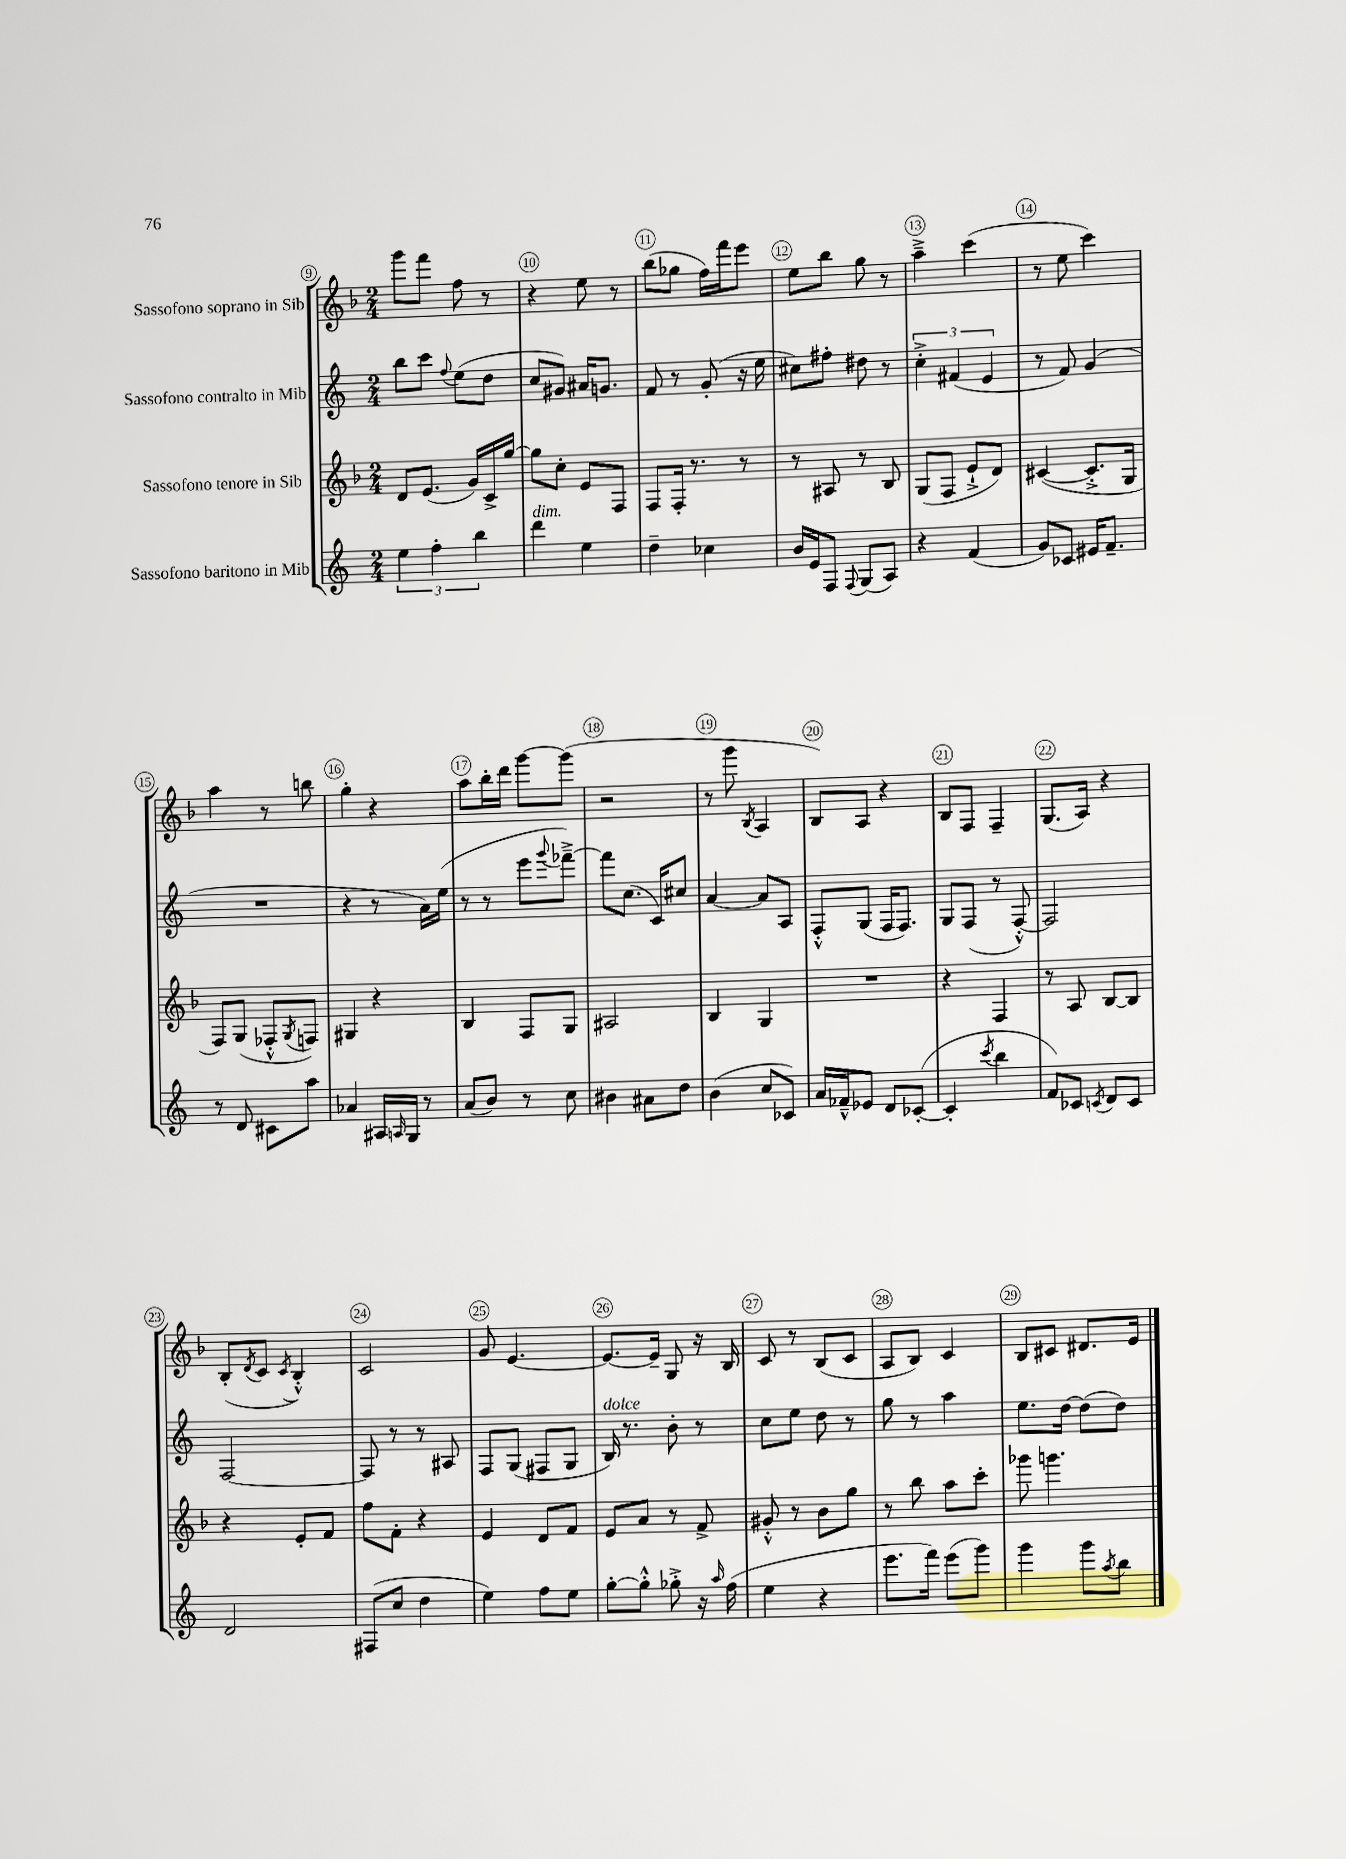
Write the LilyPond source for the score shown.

<<
\new StaffGroup <<
\new Staff = "s0" \with { instrumentName = "Sassofono soprano in Sib" } {
    \clef treble \key f \major \numericTimeSignature \time 2/4
    g'''8 f'''8 f''8 r8 |
    r4 e''8 r8 |
    bes''8( ges''8 f''16) f'''16 e'''8 |
    e''8 bes''8 g''8 r8 |
    a''4---> c'''4( |
    r8 e''8 c'''4) |
    a''4 r8 b''8 |
    g''4-. r4 |
    a''8 bes''16-. d'''16 g'''8~ g'''8( |
    r2 |
    r8 g'''8 \acciaccatura { bes8 } a4 |
    bes8) a8 r4 |
    bes8 f8 f4-- |
    g8.( a16) r4 |
    bes8-.( \acciaccatura { d'8 } c'8 \acciaccatura { c'8 } bes4-.-^) |
    c'2 |
    g'8 e'4.~ |
    e'8.~ e'16-- g8 r16 bes16 |
    c'8 r8 bes8( c'8 |
    a8 bes8) c'4 |
    bes8 cis'8 dis'8. e'16 \bar "|." |
}
\new Staff = "s1" \with { instrumentName = "Sassofono contralto in Mib" } {
    \clef treble \key c \major \numericTimeSignature \time 2/4
    b''8 c'''8 \appoggiatura { f''8 } e''8( d''8 |
    c''8 gis'8) ais'16 g'8. |
    f'8 r8 g'8-.( r16 e''16 |
    cis''8) fis''8-. dis''8 r8 |
    \tuplet 3/2 { c''4-.-> fis'4( e'4 } |
    r8 f'8) g'4( |
    R2 |
    r4 r8 a'16) e''16( |
    r8 r8 e'''8 \appoggiatura { g'''8 } fes'''8~--->) |
    fes'''8 c''8.( c'16) cis''8 |
    a'4~ a'8 a8 |
    f8-.-^ g8( f16 f8.) |
    g8 f8( r8 f8~-.-^) |
    f2 |
    f2~ |
    f8 r8 r8 ais8 |
    f8 g8( fis8 g8 |
    b16^\markup { \italic "dolce" }) r8. b'8-. r8 |
    c''8 e''8 d''8 r8 |
    g''8 r8 a''4 |
    e''8. d''16~ d''8( d''8) \bar "|." |
}
\new Staff = "s2" \with { instrumentName = "Sassofono tenore in Sib" } {
    \clef treble \key f \major \numericTimeSignature \time 2/4
    d'8 e'8.( g'16) c'16-> g''16~ |
    g''8 c''8-. e'8 f8 |
    f8 f16-. r8. r8 |
    r8 ais8 r8 bes8 |
    g8( f8 e'8-!-> d'8) |
    cis'4~( cis'8.-.-> g16 |
    f8) g8( fes8-.-^ \acciaccatura { g8 } f8) |
    gis4 r4 |
    bes4 f8 g8 |
    ais2 |
    bes4 g4 |
    R2 |
    r4 f4 |
    r8 a8 bes8~ bes8 |
    r4 e'8-. f'8 |
    f''8 f'8-. r4 |
    e'4 d'8 f'8 |
    e'8 a'8 r8 f'8-> |
    gis'8-.-^ r8 bes'8 g''8 |
    r8 bes''8 a''8 c'''8-. |
    ges'''8 g'''4. \bar "|." |
}
\new Staff = "s3" \with { instrumentName = "Sassofono baritono in Mib" } {
    \clef treble \key c \major \numericTimeSignature \time 2/4
    \tuplet 3/2 { e''4 f''4-. b''4 } |
    d'''4^\markup { \italic "dim." } e''4 |
    d''4-- ces''4 |
    b'16 e'16 f8 \appoggiatura { f8 } g8( a8) |
    r4 f'4( |
    g'8) ces'8 eis'16 f'8.-- |
    r8 d'8 cis'8 a''8 |
    aes'4 ais16 \grace { a16 } g16 r8 |
    a'8( b'8) r8 c''8 |
    bis'4 ais'8 d''8 |
    b'4( c''8 ces'8) |
    a'16 fes'16---^ ees'8 d'8 ces'8~-.( |
    ces'4-. \acciaccatura { c'''8 } b''4 |
    f'8) ces'8 \acciaccatura { c'8 } d'8 c'8 |
    d'2 |
    fis8( c''8 d''4 |
    e''4) f''8 e''8 |
    g''8~-. g''8-.-^ ges''8-.-> r16 \grace { a''16 } f''16( |
    e''4 r4 |
    e'''8. f'''16) e'''8( g'''8) |
    g'''4 g'''8 \acciaccatura { a''8 } b''8 \bar "|." |
}
>>
>>
\layout { \context { \Score currentBarNumber = #9 \override BarNumber.break-visibility = ##(#f #t #t) barNumberVisibility = #all-bar-numbers-visible \override BarNumber.stencil = #(make-stencil-circler 0.1 0.3 ly:text-interface::print) } }
